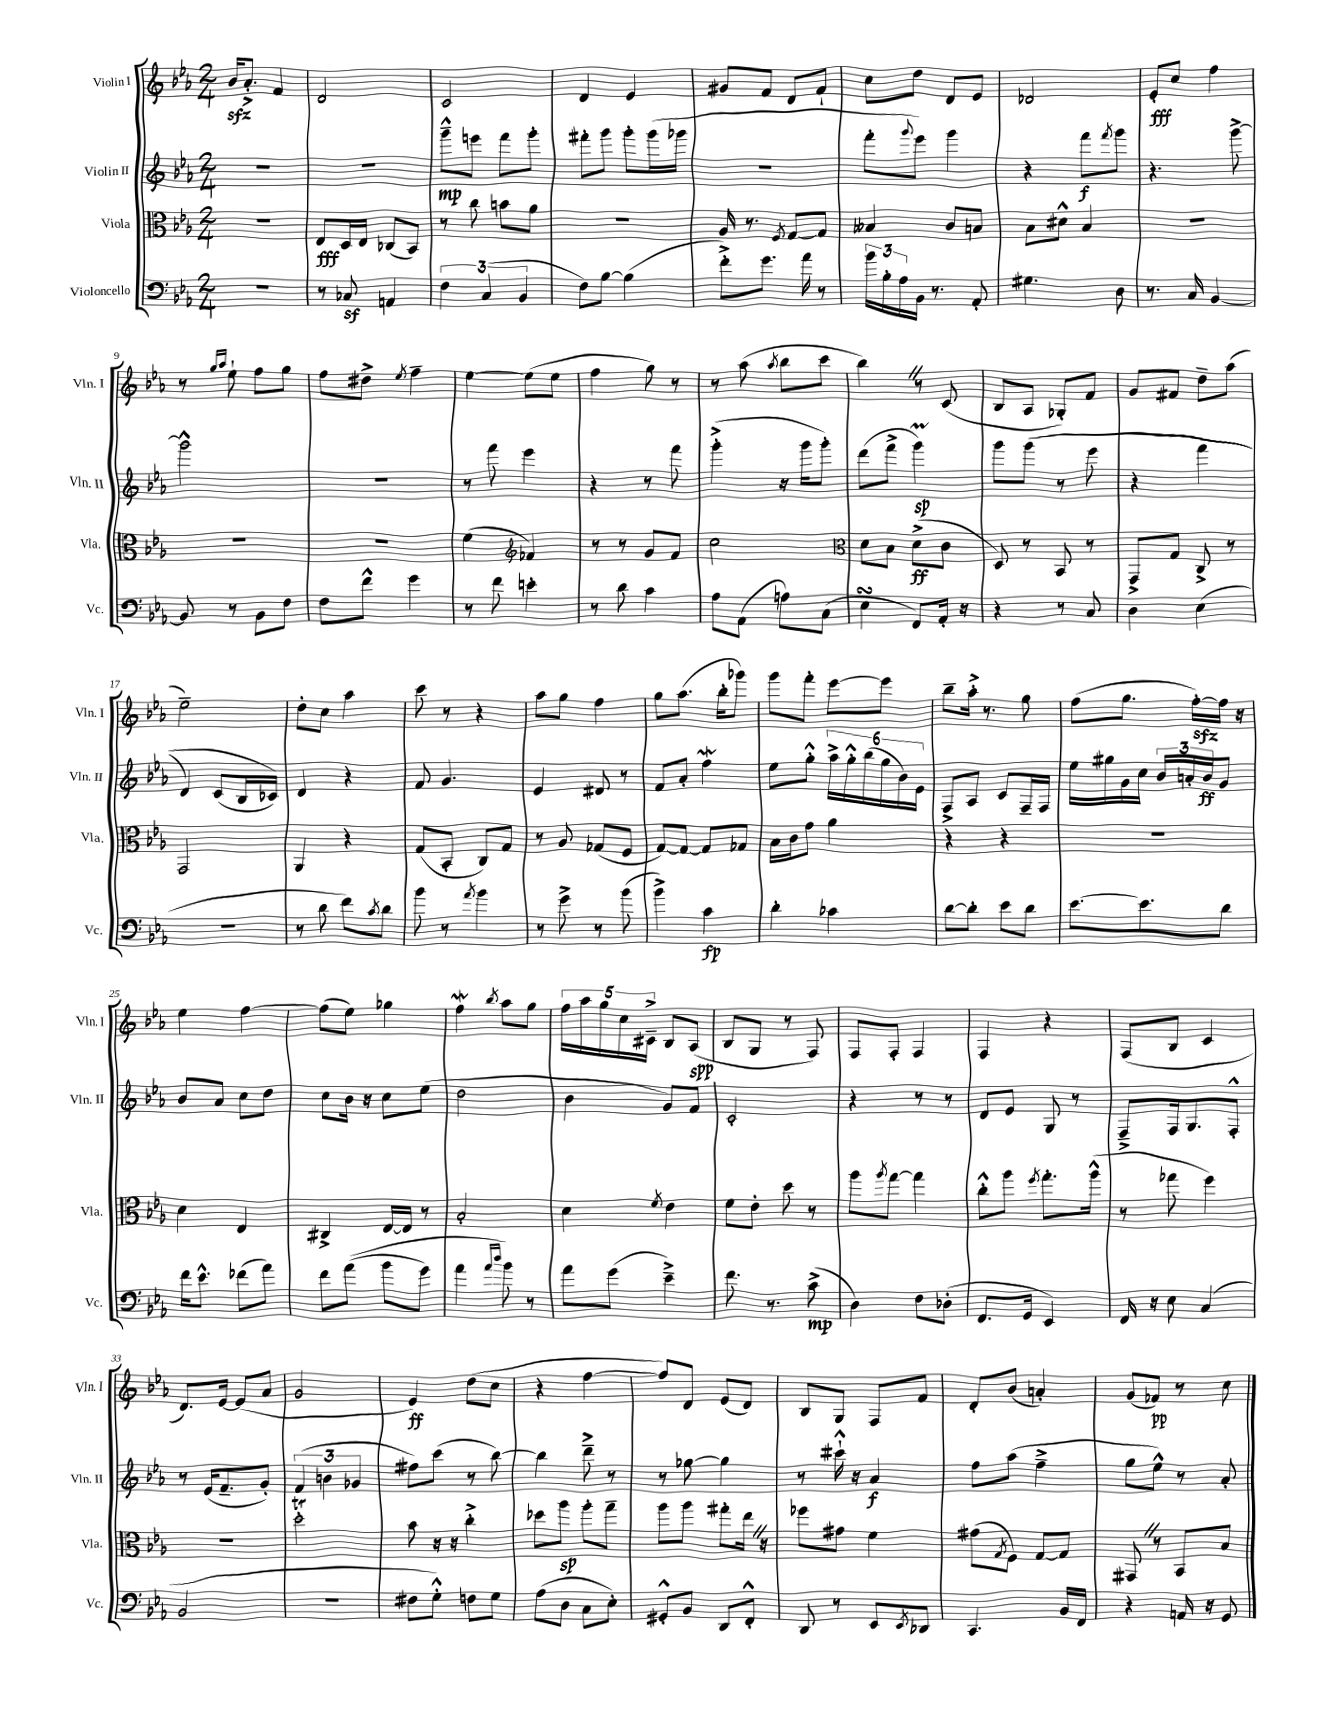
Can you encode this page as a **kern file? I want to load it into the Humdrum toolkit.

**kern	**kern	**kern	**kern
*staff4	*staff3	*staff2	*staff1
*clefF4	*clefC3	*clefG2	*clefG2
*k[b-e-a-]	*k[b-e-a-]	*k[b-e-a-]	*k[b-e-a-]
*M2/4	*M2/4	*M2/4	*M2/4
2r	2r	2r	16b-/LK
.	.	.	8.a-'^/J
.	.	.	4f/
=	=	=	=
8r	8E-/L	2r	2d/
8C-/	16D/L	.	.
.	16E-/JJ	.	.
4AA/	(8C-/L	.	.
.	8BB-/J)	.	.
=	=	=	=
6F\	8r	8ggg~^^\L	2c/
.	8cc\	8eee\J	.
(6C/	.	.	.
.	8b\L	8fff\L	.
6BB-/	.	.	.
.	8a-\J	8ggg'\J	.
=	=	=	=
8F\L)	2r	8fff#'\L	4d/
[8B-\J	.	8ggg\J	.
(4B-\]	.	8ggg'\L	4e-/
.	.	(16ggg\L	.
.	.	16ggg-\JJ	.
=	=	=	=
8f'^\L)	16A-/	2r	8g#/L
.	8.r	.	.
8.g\J	.	.	8f/J
.	8qF/	.	.
.	[8G/L	.	8d/L
16a-\	.	.	.
8r	8G/]J	.	8f`/J
=	=	=	=
24b-\LL	4B--/	8fff'\L	8cc\L
24B-'\	.	.	.
24A-\	.	.	.
.	.	8qqggg/	.
16BB-\JJ	.	8eee-\J)	8dd\J
8.r	.	.	.
.	8c/L	4ggg\	8d/L
8AA-'/	8B/J	.	8e-/J
=	=	=	=
4.G#\	8B-\L	4r	2d-/
.	8d#^^\J	.	.
.	4B-/	8fff\L	.
.	.	8qfff/	.
8D\	.	8ggg\J	.
=	=	=	=
8.r	2r	4.r	8e-'/L
.	.	.	8cc/J
16C/	.	.	.
[4BB-/	.	.	4ff\
.	.	[8ggg^\	.
=	=	=	=
8BB-/]	2r	2ggg^^\]	8r
.	.	.	16qqgg/LL
.	.	.	16qqaa-/JJ
8r	.	.	8ee-`\
8BB-\L	.	.	8ff\L
8F\J	.	.	8gg\J
=	=	=	=
8F\L	2r	2r	8ff\L
8f^^\J	.	.	8dd#^\J
.	.	.	8qee-/
4g\	.	.	4ff~\
=	=	=	=
8r	(4f\	8r	[4ee-\
8f\	.	8fff\	.
*	*clefG2	*	*
4e'\	4f-/)	4eee-\	(8ee-\]L
.	.	.	8ee-\J
=	=	=	=
8r	8r	4r	4ff\
8d\	8r	.	.
4c\	8g/L	8r	8gg\)
.	8f/J	8fff\	8r
=	=	=	=
8A-\L	2cc\	(4ggg'^\	8r
(8AA-\J	.	.	(8aa-\
.	.	.	8qaa-/
8A\L)	.	16r	8bb-\L
.	.	16ggg\LK	.
(8C\J	.	8ggg'\J)	8ccc\J
=	=	=	=
*	*clefC3	*	*
4E-\	8d\L	(8ddd\L	4bb-\)
.	8B-\J	8fff^\J	.
8FF/L)	(8d^\L	4ggg\)	8r
16AA-'/Jk	8c\J	.	(8c/
16r	.	.	.
=	=	=	=
4r	8D/)	8ggg\L	8B-/L
.	8r	&((8ggg\J	8A-/J
8r	8BB-/	8r	8G-'/L)
8C/	8r	8eee-\	8f/J
=	=	=	=
4D\	8GG^/L	4r	8g/L
.	8G/J	.	8f#/J
(4E-\	8C^/	4fff\	8dd~\L
.	8r	.	(8aa-\J
=	=	=	=
2r	2GG/	4d/)	2ee-~\)
.	.	(8c/L	.
.	.	16B-/L	.
.	.	16c-/JJ)&)	.
=	=	=	=
8r	4AA-/	4d/	8dd'\L
8d\	.	.	8cc\J
8f\L)	4r	4r	4aa-\
8qc/	.	.	.
8d\J	.	.	.
=	=	=	=
8b-\	(8G/L	8f/	8ccc\
8r	8BB-'/J	4.g/	8r
8qa-/	.	.	.
4b-\	8C/L)	.	4r
.	8G/J	.	.
=	=	=	=
8r	8r	4e-/	8aa-\L
8g^\	8A-/	.	8gg\J
8r	(8G-/L	8d#/	4ff\
(8b-\	8F/J	8r	.
=	=	=	=
4b-^\)	[8G/L)	8f/L	8gg\L
.	8G/_J	8a-'/J	(8.aa-\J
4c\	8G/]L	4ff\	.
.	.	.	16bb-'\LK
.	8G-/J	.	8ggg-\J)
=	=	=	=
4d'\	16B-\LL	8ee-\L	8ggg\L
.	16c\J	.	.
.	8g\J	8gg'^^\J	8fff'\J
4c-\	4a-\	24aa-^\LL	[8eee-\L
.	.	24gg'^^\	.
.	.	(24bb-\	.
.	.	24gg\	8eee-\]J
.	.	24b-\)	.
.	.	24e-\JJ	.
=	=	=	=
[8d\L	4r	8F^/L	8bb-~\L
8d'\]J	.	8A-/J	16aa-'^\Jk
.	.	.	8.r
8e-\L	4r	8c/L	.
8d\J	.	16F~/L	8gg\
.	.	16F/JJ	.
=	=	=	=
[8.e-\L	2r	16ee-\LL	(8ff\L
.	.	16gg#\	.
.	.	16g\	8.gg\J
8.e-\]	.	16cc\JJ	.
.	.	24b-/LL	.
.	.	24a'/	.
.	.	.	[16ff'\LL)
.	.	24b-/J	.
8d\J	.	8g/J	16ff\]JJ
.	.	.	16r
=	=	=	=
16f\LK	4d\	8b-/L	4ee-\
8.e-^^\J	.	.	.
.	.	8a-/J	.
(8f-\L	4E-/	8cc\L	[4ff\
8a-\J)	.	8dd\J	.
=	=	=	=
8f\L	4C#^/	8cc\L	(8ff\]L
&((8a-\J	.	16b-\Jk	8ee-\J)
.	.	16r	.
8b-\L	[16E-/LL	8cc\L	4gg-\
.	16E-/]JJ	.	.
8g\J)	8r	(8ee-\J	.
=	=	=	=
4a-\	2B-'/	2dd\	4ff\
16qqa-/LL	.	.	.
16qqdd/JJ	.	.	8qbb-/
8b-\&)	.	.	8aa-\L
8r	.	.	8gg\J
=	=	=	=
8a-\L	4d\	4b-\	20ff\LL
.	.	.	20aa-\
.	.	.	20gg\
(8g\J	.	.	.
.	.	.	20cc\
.	.	.	20c#~^\JJ
.	8qf/	.	.
4e-~^\)	4e-\	8g/L)	8B-/L
.	.	8f/J	(8A-/J
=	=	=	=
8.f\	8f\L	2c'/	8B-/L
.	8e-'\J	.	8G/J
8.r	.	.	.
.	8dd\	.	8r
(8c^\	8r	.	8F/)
=	=	=	=
4D\)	8aa-\L	4r	8F/L
.	8qaa-/	.	.
.	[8gg\J	.	8F'/J
8F\L	4gg\]	8r	4F/
(8D-'\J	.	8r	.
=	=	=	=
8.FF/L	8cc'^^\L	8d/L	4F/
.	8aa-\J	8e-/J	.
16GG/Jk	.	.	.
.	8qff/	.	.
4EE-/)	8.gg'\L	8G/	4r
.	.	8r	.
.	(16aa-^^\Jk	.	.
=	=	=	=
16FF/	8r	8F~^/L	(8F/L
16r	.	.	.
8E-\	8gg-\	16F/k	8B-/J
.	.	8.G/	.
(4C/	4ff\)	.	4c/
.	.	8F'^^/J	.
=	=	=	=
2BB-/	2r	8r	8.d/L)
.	.	(16e-/LK	.
.	.	8.f~/	[16e-/Jk
.	.	.	(8e-/]L
.	.	8g'/J)	8a-/J
=	=	=	=
2r	2dd'\	(6f/	2g/
.	.	6b\	.
.	.	6g-/	.
=	=	=	=
8F#\L	8b-\	8ff#\L)	4e-/)
8G'^^\J)	16r	(8ccc\J	.
.	16r	.	.
8F\L	4cc'^\	8r	(8dd\L
8G\J	.	[8bb-\)	8cc\J
=	=	=	=
(8A-\L	8dd-\L	4bb-\]	4r
8D\J	8aa-\J	.	.
8C\L	8aa-'\L	8ddd~^\	[4ff\
8E-'\J)	8gg~\J	8r	.
=	=	=	=
8GG#'^^/L	8aa-\L	8r	8ff/]L)
8BB-/J	8aa-\J	[8gg-\	8d/J
8DD/L	8gg#'\L	4gg-\]	(8e-/L
8FF'^^/J	16ee-\Jk	.	8d/J)
.	16r	.	.
=	=	=	=
8DD/	8ff-\L	8r	8B-/L
8r	8g#\J	16ccc#`^^\	8G/J
.	.	16r	.
8EE-/L	4f\	4a-/	8F/L
8qEE-/	.	.	.
8DD-/J	.	.	8f/J
=	=	=	=
4.CC/	(8g#\L	8ff\L	8d'/L
.	8qG/	.	.
.	8F\J)	(8aa-\J	(8b-/J
.	[8G/L	4ff~^\	4a'/)
16BB-/LL	8G/]J	.	.
16FF/JJ	.	.	.
=	=	=	=
4r	8GG#/	8gg\L	(8g/L
.	8r	8ee-^^\J)	8f-/J)
16AA/	8BB-/L	8r	8r
16r	.	.	.
8GG/	8B-/J	8a-'/	8cc\
==	==	==	==
*-	*-	*-	*-
